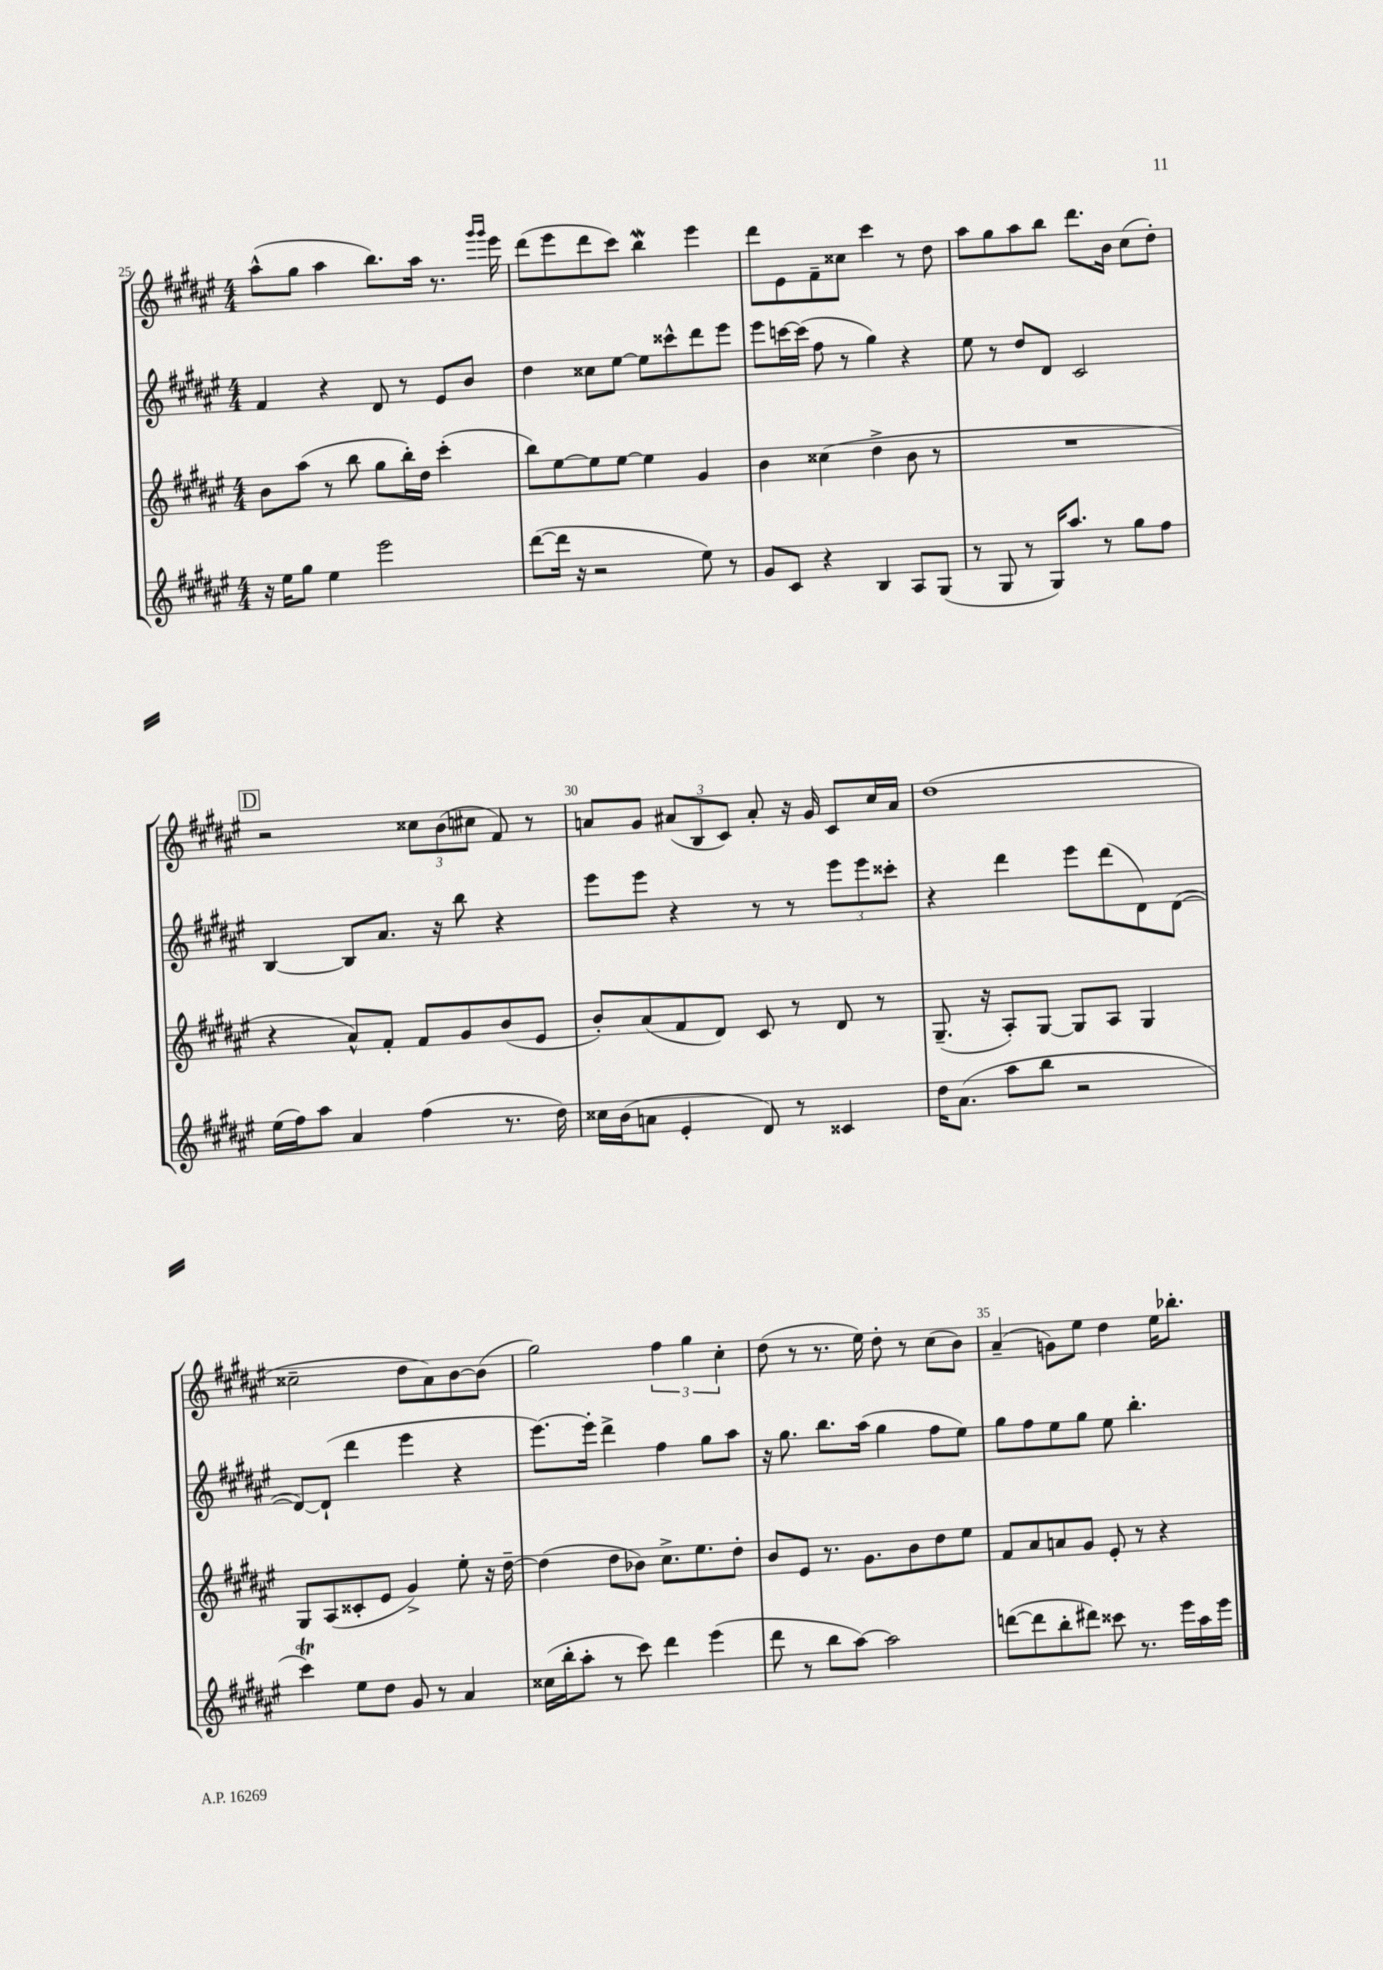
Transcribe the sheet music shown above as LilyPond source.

<<
\new StaffGroup <<
\new Staff = "s0" {
    \clef treble \key fis \major \numericTimeSignature \time 4/4
    ais''8-^( gis''8 ais''4 b''8.) ais''16 r8. \grace { gis'''16 gis'''16 } eis'''16 |
    dis'''8( eis'''8 dis'''8 cis'''8) b''4\mordent eis'''4 |
    dis'''8 eis'8 fis'8-- cisis''8 cis'''4 r8 dis''8 |
    ais''8 gis''8 ais''8 b''8 dis'''8. b'16 cis''8( dis''8-.) |
    \mark \markup { \box "D" } r2 \tuplet 3/2 { cisis''8 b'8( cis''8 } fis'8) r8 |
    a'8 gis'8 \tuplet 3/2 { ais'8( b8 cis'8) } ais'8-. r16 gis'16 cis'8 cis''16 ais'16 |
    dis''1( |
    cisis''2-- dis''8 ais'8) b'8~ b'8( |
    gis''2) \tuplet 3/2 { fis''4 gis''4 cis''4-. } |
    dis''8( r8 r8. eis''16) dis''8-. r8 cis''8( b'8) |
    ais'4--( g'8) eis''8 dis''4 eis''16 bes''8.-. \bar "|." |
}
\new Staff = "s1" {
    \clef treble \key fis \major \numericTimeSignature \time 4/4
    fis'4 r4 dis'8 r8 eis'8 b'8 |
    dis''4 cisis''8 eis''8~ eis''8 cisis'''8-^ dis'''8 eis'''8 |
    eis'''8 c'''16~ c'''16( fis''8 r8 gis''4) r4 |
    eis''8 r8 dis''8 dis'8 cis'2 |
    \mark \markup { \box "D" } b4~ b8 ais'8. r16 b''8 r4 |
    eis'''8 eis'''8 r4 r8 r8 \tuplet 3/2 { eis'''8 eis'''8 cisis'''8-. } |
    r4 dis'''4 eis'''8 dis'''8( dis'8) dis'8~( |
    dis'8~) dis'8-!( dis'''4 eis'''4 r4 |
    eis'''8.~) eis'''16-. dis'''4-> fis''4 gis''8 ais''8 |
    r16 gis''8. b''8. ais''16( gis''4 fis''8 eis''8) |
    gis''8 fis''8 eis''8 gis''8 eis''8 b''4.-. \bar "|." |
}
\new Staff = "s2" {
    \clef treble \key fis \major \numericTimeSignature \time 4/4
    b'8 ais''8( r8 b''8 gis''8 b''16-.) dis''16 cis'''4-.( |
    b''8) eis''8~ eis''8 eis''8~ eis''4 gis'4 |
    b'4 cisis''4( dis''4-> b'8 r8 |
    R1 |
    \mark \markup { \box "D" } r4 ais'8-^) fis'8-. fis'8 gis'8 b'8( eis'8 |
    b'8-.) ais'8( fis'8 dis'8) cis'8 r8 dis'8 r8 |
    gis8.--( r16 ais8-.) gis8~ gis8 ais8 gis4 |
    gis8 ais8( cisis'8-. eis'8 gis'4->) eis''8-. r16 dis''16~-- |
    dis''4( dis''8 bes'8) cis''8.-> eis''8. dis''8-. |
    b'8 eis'8 r8. gis'8. b'8 dis''8 eis''8 |
    fis'8 ais'8 a'8 gis'8 eis'8-. r8 r4 \bar "|." |
}
\new Staff = "s3" {
    \clef treble \key fis \major \numericTimeSignature \time 4/4
    r16 eis''16 gis''8 eis''4 eis'''2 |
    dis'''8~( dis'''16 r16 r2 eis''8) r8 |
    gis'8 cis'8 r4 b4 ais8 gis8( |
    r8 gis8 r8 gis16) ais''8. r8 gis''8 fis''8 |
    \mark \markup { \box "D" } eis''16( fis''16) ais''8 ais'4 fis''4( r8. dis''16) |
    cisis''16 b'16( a'8 eis'4-. dis'8) r8 cisis'4 |
    dis''16 ais'8.( ais''8 b''8 r2 |
    cis'''4\trill) eis''8 dis''8 gis'8 r8 ais'4 |
    cisis''16( b''16-. ais''8-. r8 cis'''8) dis'''4 eis'''4( |
    dis'''8 r8 b''8 ais''8~) ais''2 |
    d'''8~( d'''8 b''8-. dis'''8) cisis'''8 r8. eis'''16 ais''16 eis'''16 \bar "|." |
}
>>
>>
\layout { \context { \Score currentBarNumber = #25 \override BarNumber.break-visibility = ##(#f #t #t) barNumberVisibility = #(every-nth-bar-number-visible 5) } }
